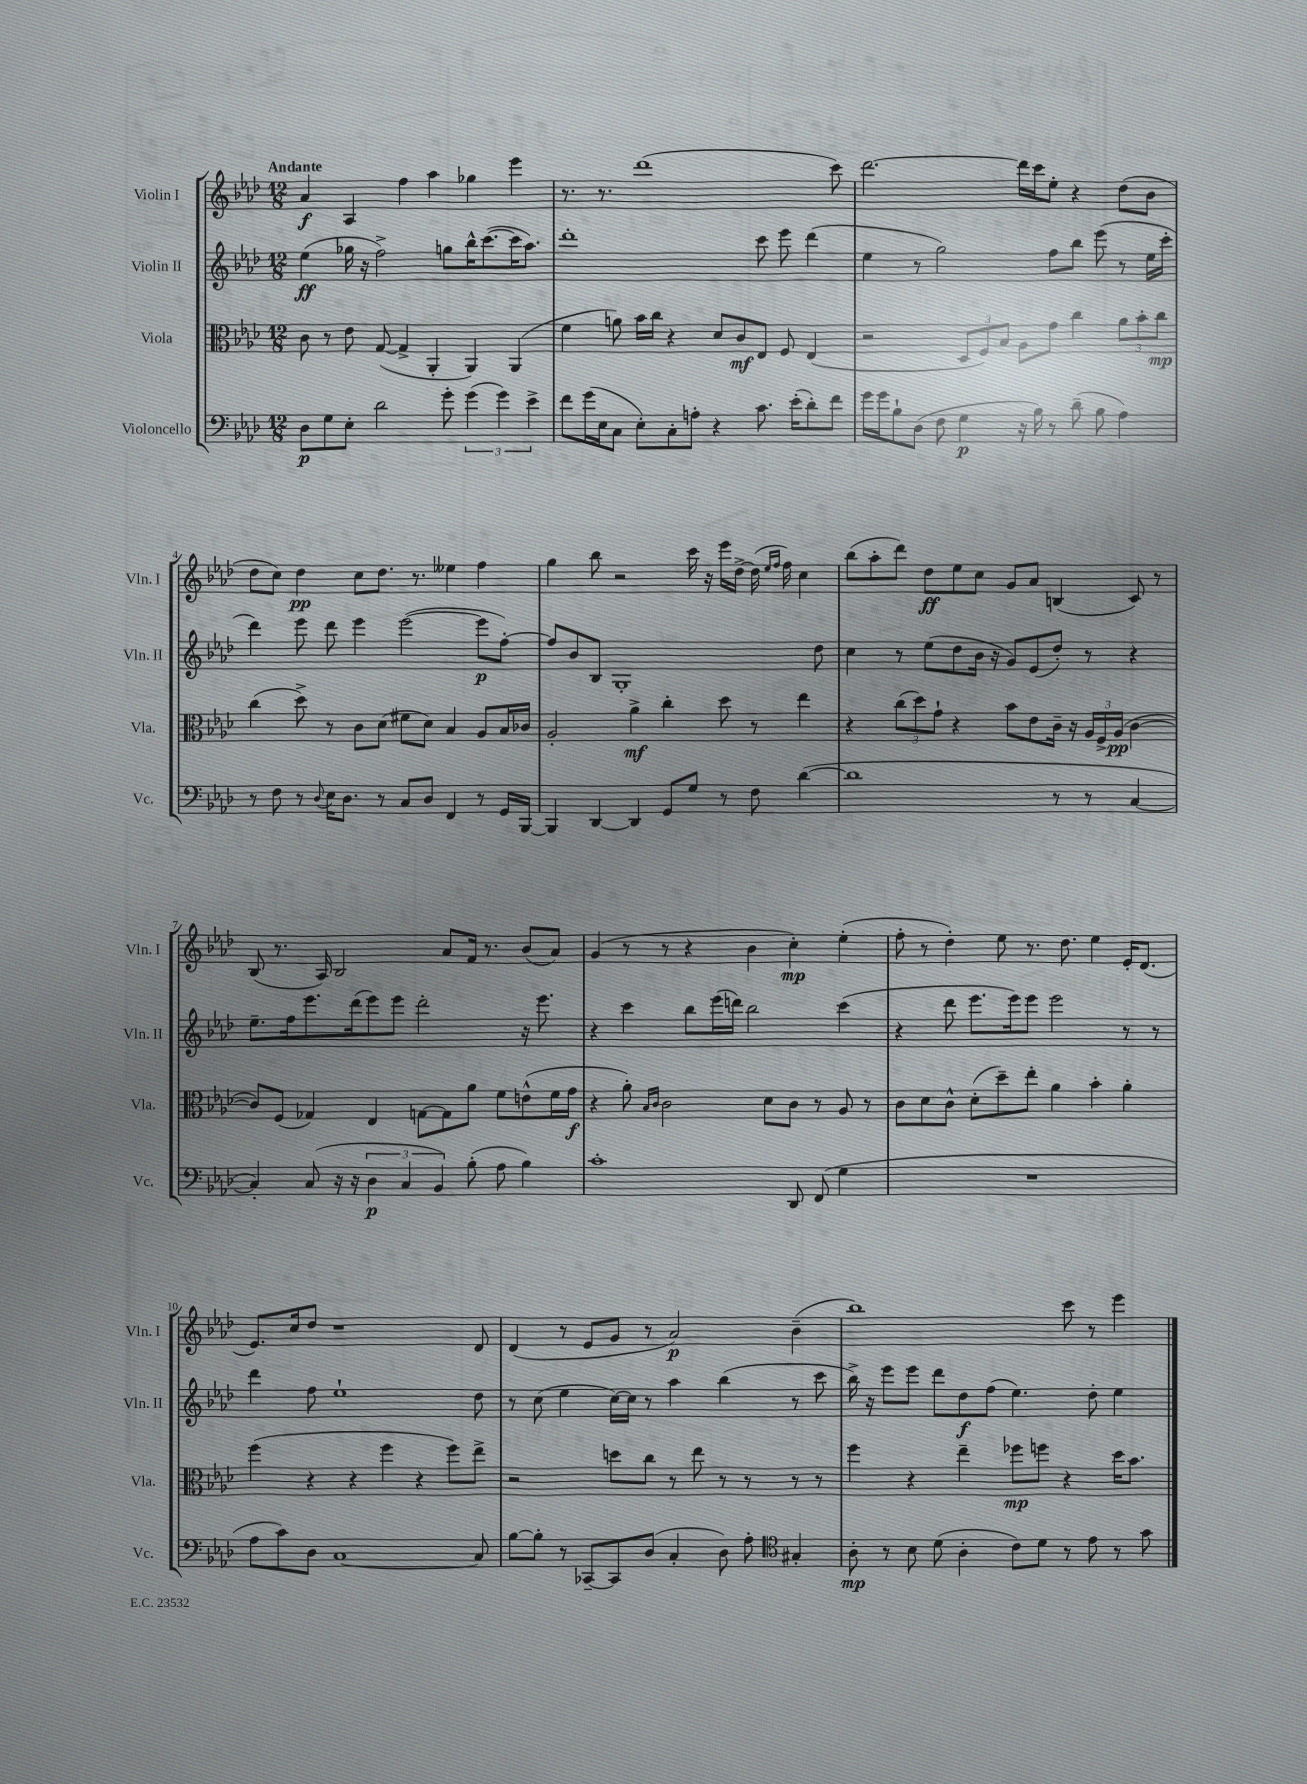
<<
\new StaffGroup <<
\new Staff = "s0" \with { instrumentName = "Violin I" shortInstrumentName = "Vln. I" } {
    \clef treble \key aes \major \numericTimeSignature \time 12/8 \tempo "Andante"
    aes'4\f aes4 f''4 aes''4 ges''4 ees'''4 |
    r8. r8. des'''1( c'''8) |
    des'''2.~ des'''16 c'''16 ees''8-. r4 des''8( bes'8 |
    des''8 c''8) des''4\pp c''8 des''8. r8. eeses''4 f''4 |
    g''4 bes''8 r2 c'''16 r16 ees'''16 des''16~-> des''16( \grace { ees''16 f''16 } f''16) c''4 |
    bes''8( aes''8-. des'''8) des''8\ff ees''8 c''8 g'8 aes'8 b4( c'8) r8 |
    bes8( r8. aes16) bes2 aes'8 f'16 r8. bes'8( aes'8) |
    g'4( r8 r8 r4 bes'4 c''4-.\mp) ees''4-.( |
    f''8-. r8 des''4-.) ees''8 r8. des''8. ees''4 ees'16-. des'8.( |
    ees'8.) c''16 des''8 r1 des'8 |
    des'4( r8 ees'8 g'8 r8 aes'2\p) bes'4--( |
    bes''1) c'''8 r8 ees'''4 \bar "|." |
}
\new Staff = "s1" \with { instrumentName = "Violin II" shortInstrumentName = "Vln. II" } {
    \clef treble \key aes \major \numericTimeSignature \time 12/8
    ees''4\ff( ges''16 r16 f''2->) g''8 bes''16-^ c'''8.~( c'''16 aes''8.) |
    des'''1-. c'''8 ees'''8 des'''4( |
    ees''4 r8 g''2) f''8 bes''8 ees'''8( r8 ees''16 c'''16-. |
    des'''4) ees'''8 des'''8 ees'''4 ees'''2~( ees'''8\p f''8~-.) |
    f''8 bes'8 bes8 g1-. des''8 |
    c''4 r8 ees''8( des''8 bes'16 r16 g'8) ees'8( des''8-.) r8 r4 |
    ees''8.-- f''16 ees'''8. des'''16( ees'''8) ees'''8 des'''2-. r16 ees'''8. |
    r4 c'''4 bes''8 ees'''16( d'''16) bes''2 c'''4( |
    r4 des'''8 ees'''8. ees'''16) ees'''8 ees'''2 r8 r8 |
    des'''4 f''8 ees''1-! des''8 |
    r8 c''8( ees''4 c''16~) c''16 r8 aes''4 bes''4( r8 c'''8 |
    bes''16->) r16 ees'''8 ees'''8 des'''8 des''8\f f''8( ees''4.) des''8-. ees''4 \bar "|." |
}
\new Staff = "s2" \with { instrumentName = "Viola" shortInstrumentName = "Vla." } {
    \clef alto \key aes \major \numericTimeSignature \time 12/8
    c'8 r8 ees'8 g8~( g4-> aes,4-. aes,4) aes,4( |
    f'4 a'8) bes'16 c''16 r4 des'8 c'8\mf ees8 f8 ees4( |
    r2 \tuplet 3/2 { des8 f8) bes8 } aes8 g'8 c''4 \tuplet 3/2 { aes'8 bes'8-. c''8\mp } |
    c''4( des''8->) r8 c'8 des'8( fis'8 des'8) bes4 aes8 bes16 ces'16 |
    aes2-. aes'4->\mf c''4-. des''8 r8 ees''4 |
    r4 \tuplet 3/2 { c''8( des''8) g'8-! } r4 bes'8 ees'8 c'16-- r16 \tuplet 3/2 { aes16 f16-> aes16\pp( } c'4~ |
    c'8) f8( ges4) ees4 g8~ g8 aes'8 f'8 e'8-^( f'16 g'16\f |
    r4 aes'8-.) \grace { bes16 c'16 } c'2 des'8 c'8 r8 aes8 r8 |
    c'8 des'8 c'8-^ des'8-.( des''8--) ees''8-. aes'4 bes'4-. aes'4-. |
    f''4( r4 r4 f''4 r4 f''8) ees''8-> |
    r2 d''8 c''8 r8 ees''8 r8 r8 r8 r8 |
    f''4 r4 ees''4-- fes''8\mp f''8 r4 des''16 bes'8. \bar "|." |
}
\new Staff = "s3" \with { instrumentName = "Violoncello" shortInstrumentName = "Vc." } {
    \clef bass \key aes \major \numericTimeSignature \time 12/8
    des8\p g8 ees8-. des'2 g'8-. \tuplet 3/2 { g'4( g'4) ees'4-> } |
    f'8 g'16( ees16 c8 ees8-.) c8-. a8-. r4 c'8. ees'16-.( des'8-.) f'8 |
    g'16 g'16 bes8-! des8( f8 g4\p r16 bes16) r8 des'8--( bes8 aes4) |
    r8 f8 r8 \appoggiatura { des8 } ees16 des8. r8 c8 des8 f,4 r8 g,16 bes,,16~ |
    bes,,4 des,4~ des,4 g,8 g8 r8 f8 des'4~( |
    des'1 r8 r8 c4~ |
    c4-.) c8( r16 r16 \tuplet 3/2 { des4\p c4 bes,4) } bes8-.( aes8 bes4) |
    c'1-. des,8 f,8( g4 |
    R1. |
    aes8 c'8) des8 c1~ c8 |
    bes8~ bes8-. r8 ces,8~-- ces,8 des8( c4-. des8) aes8-. \clef tenor gis4-. |
    aes8-.\mp r8 bes8 des'8( aes4-. c'8) des'8 r8 ees'8 r8 g'8 \bar "|." |
}
>>
>>
